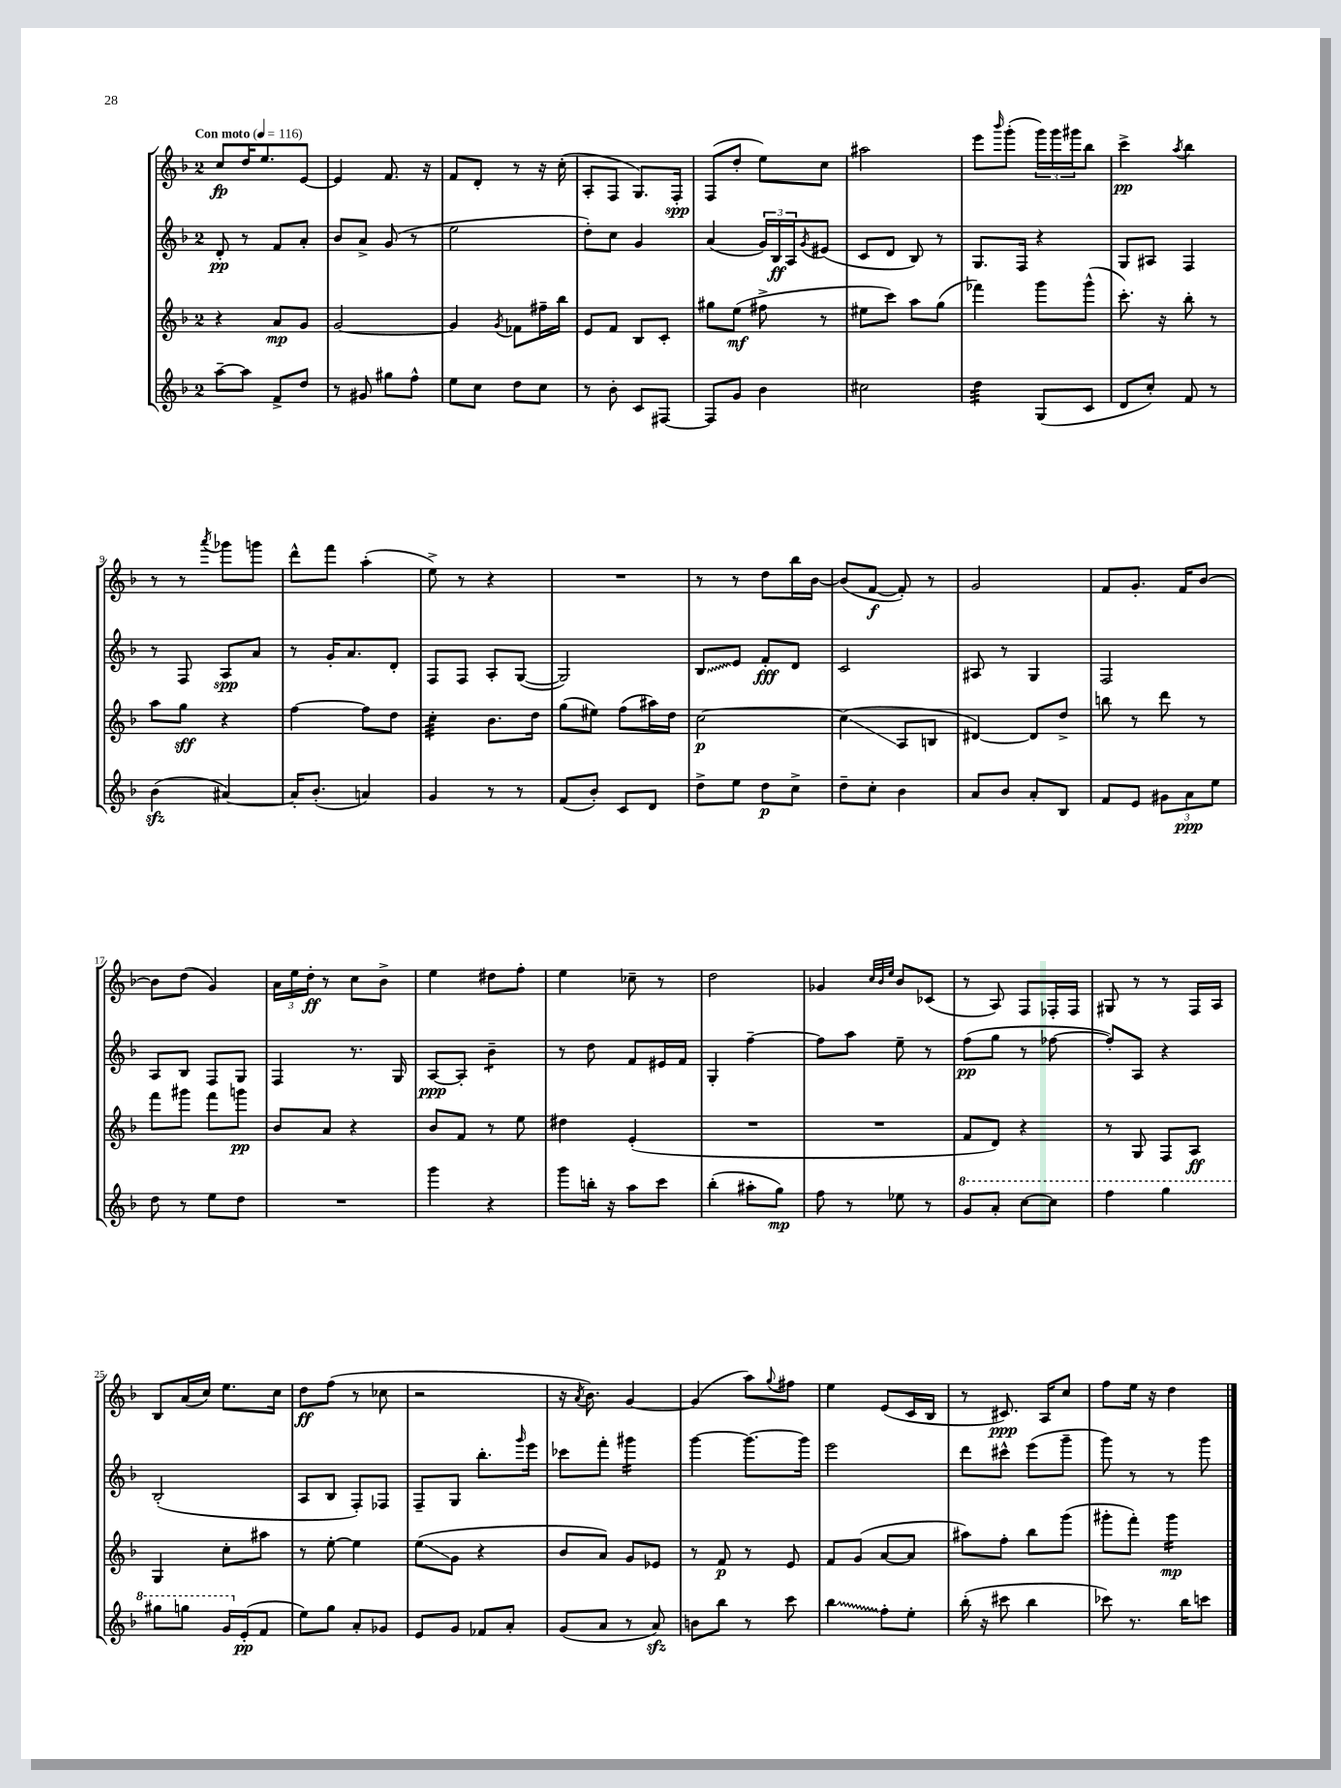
<<
\new StaffGroup <<
\new Staff = "s0" {
    \clef treble \key f \major \once \override Staff.TimeSignature.style = #'single-digit \time 2/4 \tempo "Con moto" 4 = 116
    c''8\fp d''16 e''8. e'8~ |
    e'4 f'8. r16 |
    f'8 d'8-. r8 r16 c''16-.( |
    a8-. f8 g8.) f16-.\spp |
    f8( d''8-. e''8) c''8 |
    ais''2 |
    e'''8 \grace { bes'''16 } g'''8-.( \tuplet 3/2 { g'''16) g'''16 gis'''16 } bes''8 |
    c'''4->\pp \acciaccatura { a''8 } bes''4 |
    r8 r8 \acciaccatura { a'''8 } ges'''8 g'''8 |
    d'''8-^ f'''8 a''4-.( |
    e''8->) r8 r4 |
    R2 |
    r8 r8 d''8 bes''16 bes'16~ |
    bes'8( f'8~\f f'8-.) r8 |
    g'2 |
    f'8 g'8.-. f'16 bes'8~ |
    bes'8 d''8( g'4) |
    \tuplet 3/2 { a'16 e''16 d''16-.\ff } r8 c''8 bes'8-> |
    e''4 dis''8 f''8-. |
    e''4 ces''8-- r8 |
    d''2 |
    ges'4 \grace { c''32 bes'32 e''32 } bes'8 ces'8( |
    r8 a8) f8 fes16-. fes16 |
    gis8 r8 r8 f16 a16 |
    bes8 a'16( c''16) e''8. c''16 |
    d''8\ff f''8( r8 ces''8 |
    r2 |
    r16 \acciaccatura { a'8 } bes'8.) g'4~ |
    g'4( a''8) \appoggiatura { g''8 } fis''8 |
    e''4 e'8( c'16 bes16 |
    r8 cis'8.\ppp) a16 c''8 |
    f''8 e''16 r16 d''4 \bar "|." |
}
\new Staff = "s1" {
    \clef treble \key f \major \once \override Staff.TimeSignature.style = #'single-digit \time 2/4
    d'8-.\pp r8 f'8 a'8-. |
    bes'8 a'8-> g'8( r8 |
    e''2 |
    d''8-.) c''8 g'4 |
    a'4( \tuplet 3/2 { g'16) bes16\ff a16 } \acciaccatura { g'8 } eis'8( |
    c'8 d'8 bes8) r8 |
    g8. f16 r4 |
    g8 ais8 f4 |
    r8 f8 a8\spp a'8 |
    r8 g'16-. a'8. d'8-. |
    f8 f8 a8-. g8~( |
    g2) |
    \once \override Glissando.style = #'zigzag bes8\glissando e'8 f'8-.\fff d'8 |
    c'2 |
    ais8 r8 g4 |
    f2 |
    a8 bes8 f8 g8 |
    f4 r8. g16 |
    a8~\ppp a8-. bes'4:8-- |
    r8 d''8 f'8 eis'16 f'16 |
    g4-. f''4~-- |
    f''8 a''8 e''8-- r8 |
    f''8\pp( g''8 r8 fes''8~ |
    fes''8-.) a8 r4 |
    bes2-.( |
    a8 bes8 f8-.) fes8 |
    f8-- g8 bes''8.-. \grace { g'''16 } e'''16 |
    ces'''8 f'''8-. gis'''4:16 |
    g'''4~ g'''8.~ g'''16 |
    e'''2 |
    d'''8 cis'''8-^ e'''8( g'''8-- |
    g'''8) r8 r8 g'''8 \bar "|." |
}
\new Staff = "s2" {
    \clef treble \key f \major \once \override Staff.TimeSignature.style = #'single-digit \time 2/4
    r4 a'8\mp g'8 |
    g'2~ |
    g'4 \acciaccatura { g'8 } fes'8 fis''16-- bes''16 |
    e'8 f'8 bes8 c'8-. |
    gis''8 e''8\mf( fis''8-> r8 |
    eis''8 c'''8) a''8 g''8( |
    fes'''4) g'''8 g'''8-^( |
    c'''8.-.) r16 bes''8-. r8 |
    a''8 g''8\sff r4 |
    f''4~ f''8 d''8 |
    c''4:32-. bes'8. d''16 |
    g''8( eis''8) f''8( ais''16) d''16 |
    c''2~\p |
    c''4\glissando( a8 b8 |
    dis'4~) dis'8 d''8-> |
    b''8 r8 d'''8 r8 |
    f'''8 gis'''8 f'''8 g'''8\pp |
    bes'8 a'8 r4 |
    bes'8 f'8 r8 e''8 |
    dis''4 e'4-.( |
    R2 |
    R2 |
    f'8 d'8) r4 |
    r8 g8 f8 a8\ff |
    g4 c''8-. ais''8 |
    r8 e''8~-. e''4 |
    e''8\glissando( g'8 r4 |
    bes'8 a'8) g'8 ees'8 |
    r8 f'8\p r8 e'8 |
    f'8 g'8( a'8~ a'8 |
    ais''8) f''8-. bes''8 g'''8( |
    gis'''8-. f'''8-.) gis'''4:16\mp \bar "|." |
}
\new Staff = "s3" {
    \clef treble \key f \major \once \override Staff.TimeSignature.style = #'single-digit \time 2/4
    a''8~-- a''8 f'8-> d''8 |
    r8 gis'8 gis''8 f''8-^ |
    e''8 c''8 d''8 c''8 |
    r8 bes'8-. c'8 fis8~ |
    fis8 g'8 bes'4 |
    cis''2 |
    d''4:32 g8( c'8 |
    d'8 c''8-.) f'8 r8 |
    bes'4\sfz( ais'4~) |
    ais'16-. bes'8.-.( a'4) |
    g'4 r8 r8 |
    f'8( bes'8-.) c'8 d'8 |
    d''8-> e''8 d''8\p c''8-> |
    d''8-- c''8-. bes'4 |
    a'8 bes'8 a'8-. bes8 |
    f'8 e'8 \tuplet 3/2 { gis'8 a'8\ppp e''8 } |
    d''8 r8 e''8 d''8 |
    R2 |
    g'''4 r4 |
    g'''8 b''16-. r16 a''8 c'''8 |
    bes''4-.( ais''8-. g''8\mp) |
    f''8 r8 ees''8 r8 |
    \ottava #1 g''8 a''8-. c'''8~ c'''8 |
    f'''4 g'''4 |
    gis'''8 g'''8 g''16 \ottava #0 e'16-.\pp( f'8 |
    e''8) g''8 a'8-. ges'8 |
    e'8 g'8 fes'8 a'8-. |
    g'8( a'8 r8 a'8\sfz) |
    b'8 bes''8 r8 c'''8 |
    \once \override Glissando.style = #'zigzag bes''4\glissando f''8-. e''8-. |
    bes''16-.( r16 cis'''8 bes''4 |
    ces'''8) r8. bes''16 c'''8 \bar "|." |
}
>>
>>
